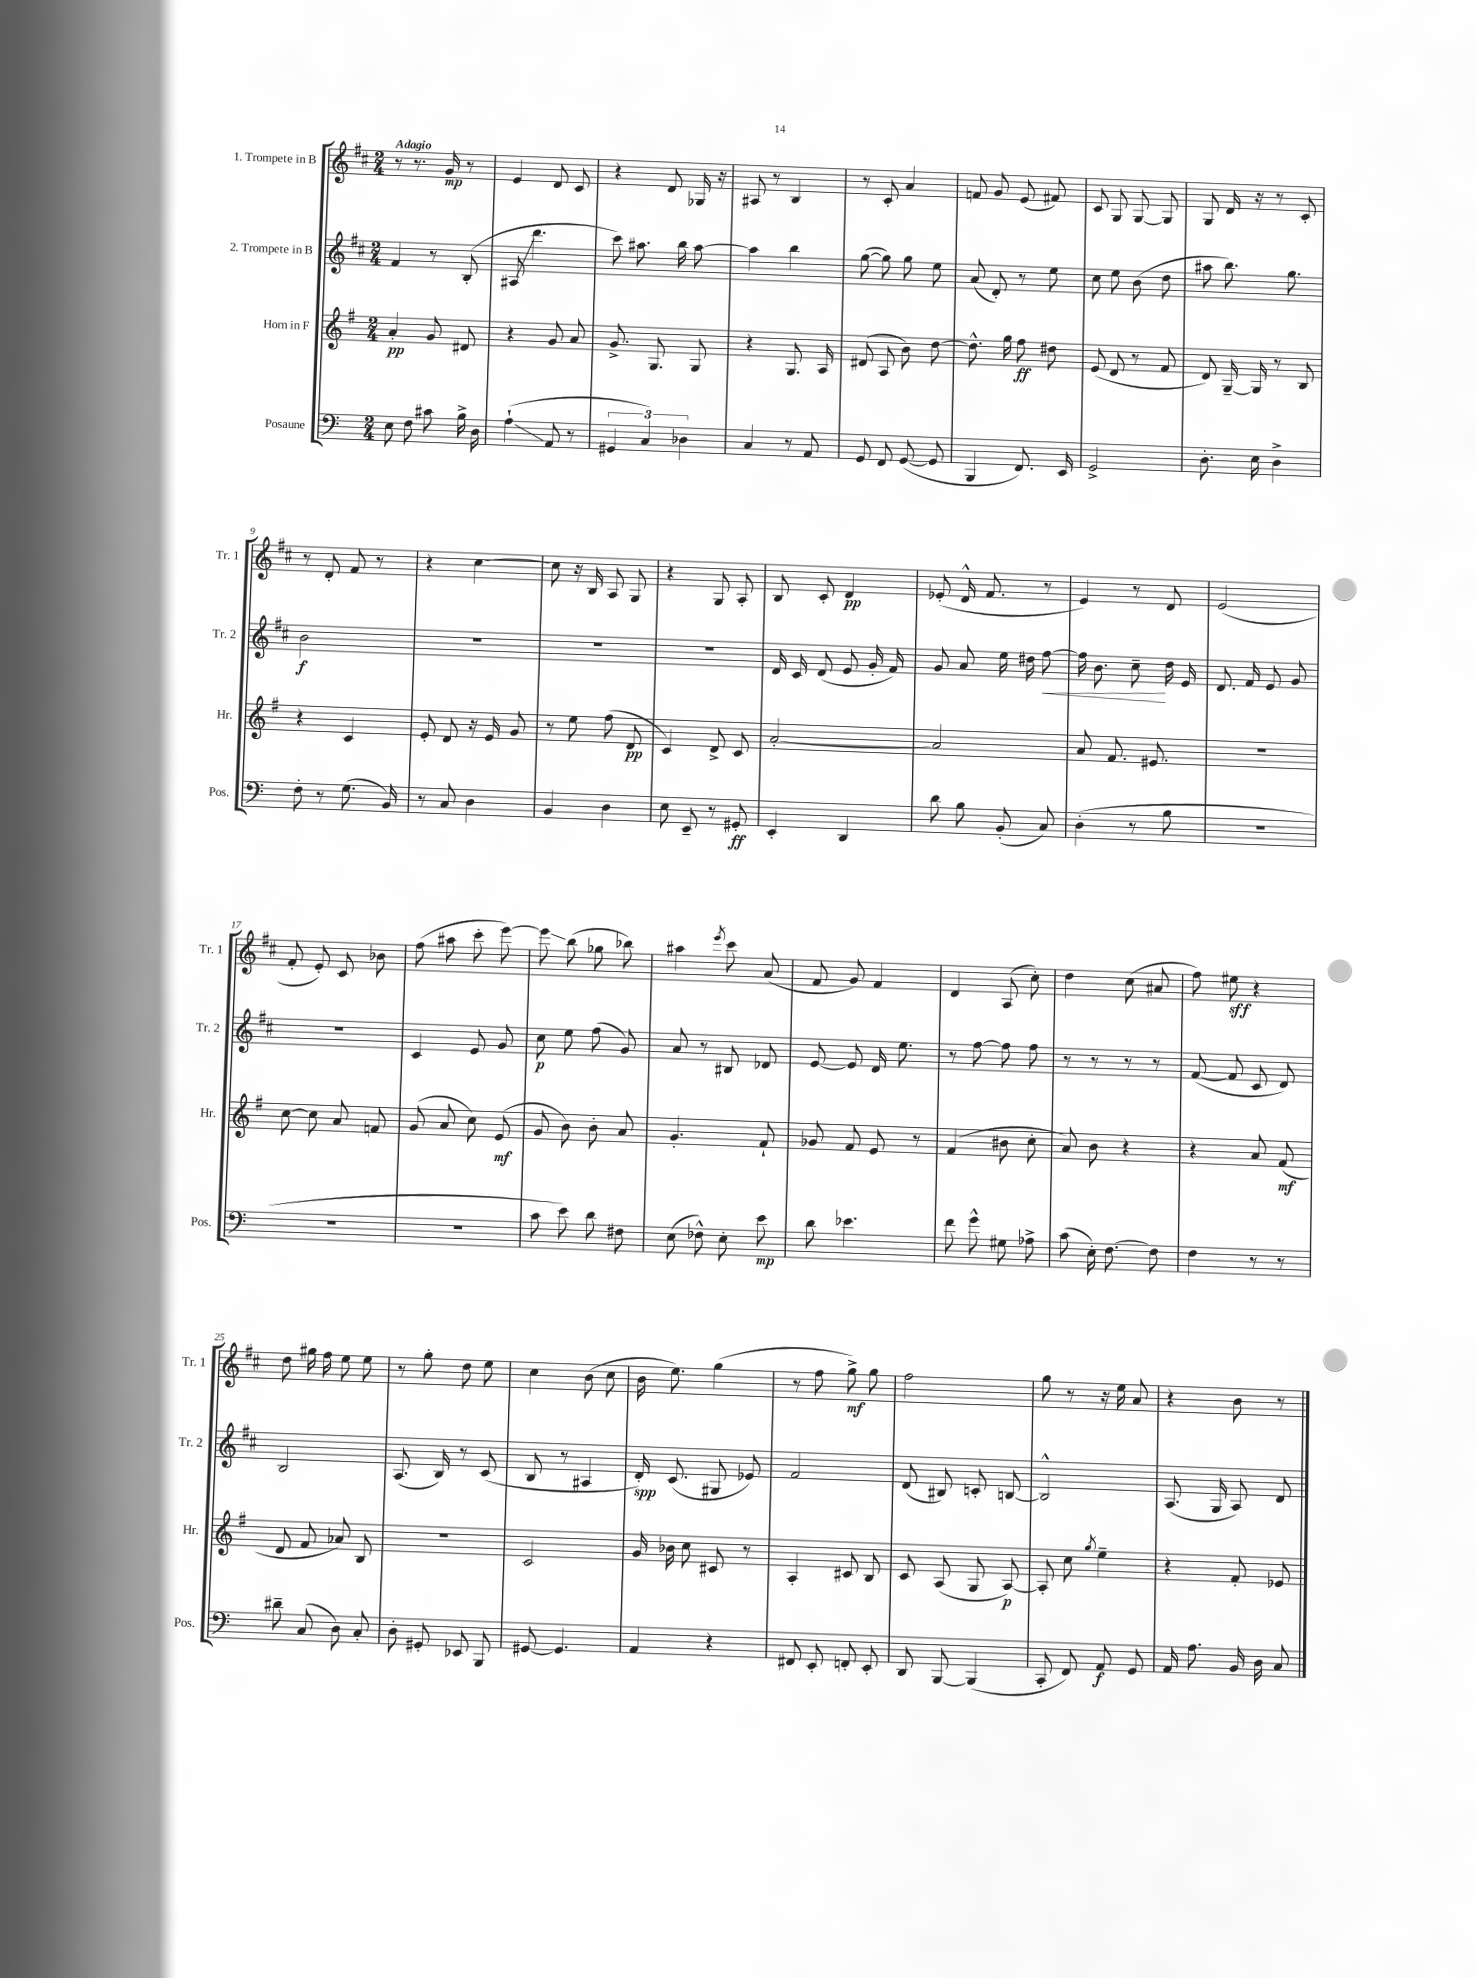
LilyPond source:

<<
\new StaffGroup <<
\new Staff = "s0" \with { instrumentName = "1. Trompete in B" shortInstrumentName = "Tr. 1" } {
    \clef treble \key d \major \numericTimeSignature \time 2/4 \tempo "Adagio"
    \autoBeamOff r8 r8. g'16\mp r8 |
    e'4 d'8 cis'8 |
    r4 d'8 ges16 r16 |
    ais8 r8 b4 |
    r8 cis'8-. a'4 |
    f'8 g'8 e'8( fis'8) |
    cis'8 g8 g8~ g8 |
    g8 d'16 r16 r8 cis'8-. |
    r8 d'8-. fis'8 r8 |
    r4 cis''4~ |
    cis''8 r16 b16 a8 g8 |
    r4 g8 a8-. |
    b8 cis'8-. d'4\pp |
    ees'8-.( d'16-^ fis'8. r8 |
    e'4) r8 d'8 |
    e'2( |
    fis'8-. e'8-.) cis'8 bes'8 |
    fis''8( ais''8 cis'''8-. e'''8~) |
    e'''8\glissando b''8( ges''8 bes''8) |
    ais''4 \acciaccatura { e'''8 } cis'''8 a'8( |
    fis'8 g'8) fis'4 |
    d'4 a8( cis''8-.) |
    d''4 cis''8( ais'8 |
    fis''8) eis''8\sff r4 |
    d''8 gis''16 fis''16 e''8 e''8 |
    r8 g''8-. d''8 e''8 |
    cis''4 b'8( cis''8 |
    b'16 e''8.) g''4( |
    r8 fis''8 g''8->\mf) g''8 |
    fis''2 |
    g''8 r8 r16 e''16 a'8 |
    r4 b'8 r8 \bar "|." |
}
\new Staff = "s1" \with { instrumentName = "2. Trompete in B" shortInstrumentName = "Tr. 2" } {
    \clef treble \key d \major \numericTimeSignature \time 2/4
    \autoBeamOff fis'4 r8 b8-.( |
    ais8\glissando d'''4. |
    cis'''8) ais''8. b''16 ais''8~ |
    ais''4 b''4 |
    g''8~( g''8) g''8 e''8 |
    a'8( d'8-.) r8 e''8 |
    cis''8 e''8 b'8( d''8 |
    ais''8 b''8.) g''8. |
    b'2\f |
    R2 |
    R2 |
    R2 |
    d'16 cis'16 d'8( e'8 g'16-. fis'16) |
    g'8 a'8 e''16 dis''16 fis''8~\< |
    fis''16 b'8. cis''8--\! d''16 e'16 |
    d'8. fis'16 e'8 g'8 |
    R2 |
    cis'4 e'8 g'8 |
    cis''8\p e''8 fis''8( g'8) |
    a'8 r8 bis8 des'8 |
    e'8~ e'8 d'16 e''8. |
    r8 fis''8~ fis''8 fis''8 |
    r8 r8 r8 r8 |
    fis'8~( fis'8 cis'8 d'8) |
    b2 |
    a8.( b16) r8 cis'8( |
    b8 r8 ais4 |
    d'16-.\spp) cis'8.( gis8 ees'8) |
    fis'2 |
    d'8( bis8) c'8-. b8~ |
    b2-^ |
    a8.( g16 a8) d'8 \bar "|." |
}
\new Staff = "s2" \with { instrumentName = "Horn in F" shortInstrumentName = "Hr." } {
    \clef treble \key g \major \numericTimeSignature \time 2/4
    \autoBeamOff a'4-.\pp g'8 dis'8 |
    r4 g'8 a'8 |
    g'8.-> g8. g8 |
    r4 g8. a16 |
    dis'8( a8 b'8) d''8~ |
    d''8.-^ g''16 fis''8\ff dis''8 |
    e'8( d'8 r8 fis'8 |
    d'8) g16~-- g16 r8 b8 |
    r4 c'4 |
    e'8-. d'8 r16 e'16 g'8 |
    r8 e''8 fis''8( d'8\pp |
    c'4) d'8-> c'8 |
    a'2~-. |
    a'2 |
    a'8 fis'8. eis'8. |
    R2 |
    c''8~ c''8 a'8 f'8 |
    g'8( a'8 c''8) e'8\mf( |
    g'8 b'8) b'8-. a'8 |
    g'4.-. fis'8-! |
    ges'8 fis'8 e'8 r8 |
    fis'4( bis'8 c''8-. |
    a'8) b'8 r4 |
    r4 a'8 fis'8\mf( |
    d'8 fis'8 aes'8) b8 |
    r2 |
    c'2 |
    g'16 bes'16 c''8 cis'8 r8 |
    a4-. cis'8 b8 |
    c'8 a8( g8 a8~\p) |
    a8-. c''8 \acciaccatura { g''8 } e''4-- |
    r4 fis'8-. ees'8 \bar "|." |
}
\new Staff = "s3" \with { instrumentName = "Posaune" shortInstrumentName = "Pos." } {
    \clef bass \key c \major \numericTimeSignature \time 2/4
    \autoBeamOff e8 f8 cis'8 b16-> d16 |
    a4-!\glissando( a,8 r8 |
    \tuplet 3/2 { gis,4 c4) des4 } |
    c4 r8 a,8 |
    g,8 f,8 g,8~( g,8 |
    b,,4 f,8.) e,16 |
    g,2-> |
    d8.-. e16 d4-> |
    f8-. r8 g8.( b,16) |
    r8 c8 d4 |
    b,4 d4 |
    e8 e,8-- r8 gis,8-.\ff |
    e,4-. d,4 |
    d'8 b8 b,8-.( c8) |
    d4-.( r8 b8 |
    R2 |
    R2 |
    R2 |
    c'8 e'8) d'8 fis8 |
    e8( fes8-^) e8-. e'8\mp |
    d'8 ees'4. |
    f'8 g'8-^ gis8 aes8-> |
    c'8( e16-.) f8.~ f8 |
    f4 r8 r8 |
    dis'8-- c8( d8) c8-. |
    d8-. gis,8-. ees,8 b,,8 |
    gis,8~ gis,4. |
    a,4 r4 |
    fis,8 e,8-. f,8-. e,8-. |
    d,8 b,,8~ b,,4( |
    c,8-. f,8) a,8\f g,8 |
    a,16 a8. b,16 d16 c8 \bar "|." |
}
>>
>>
